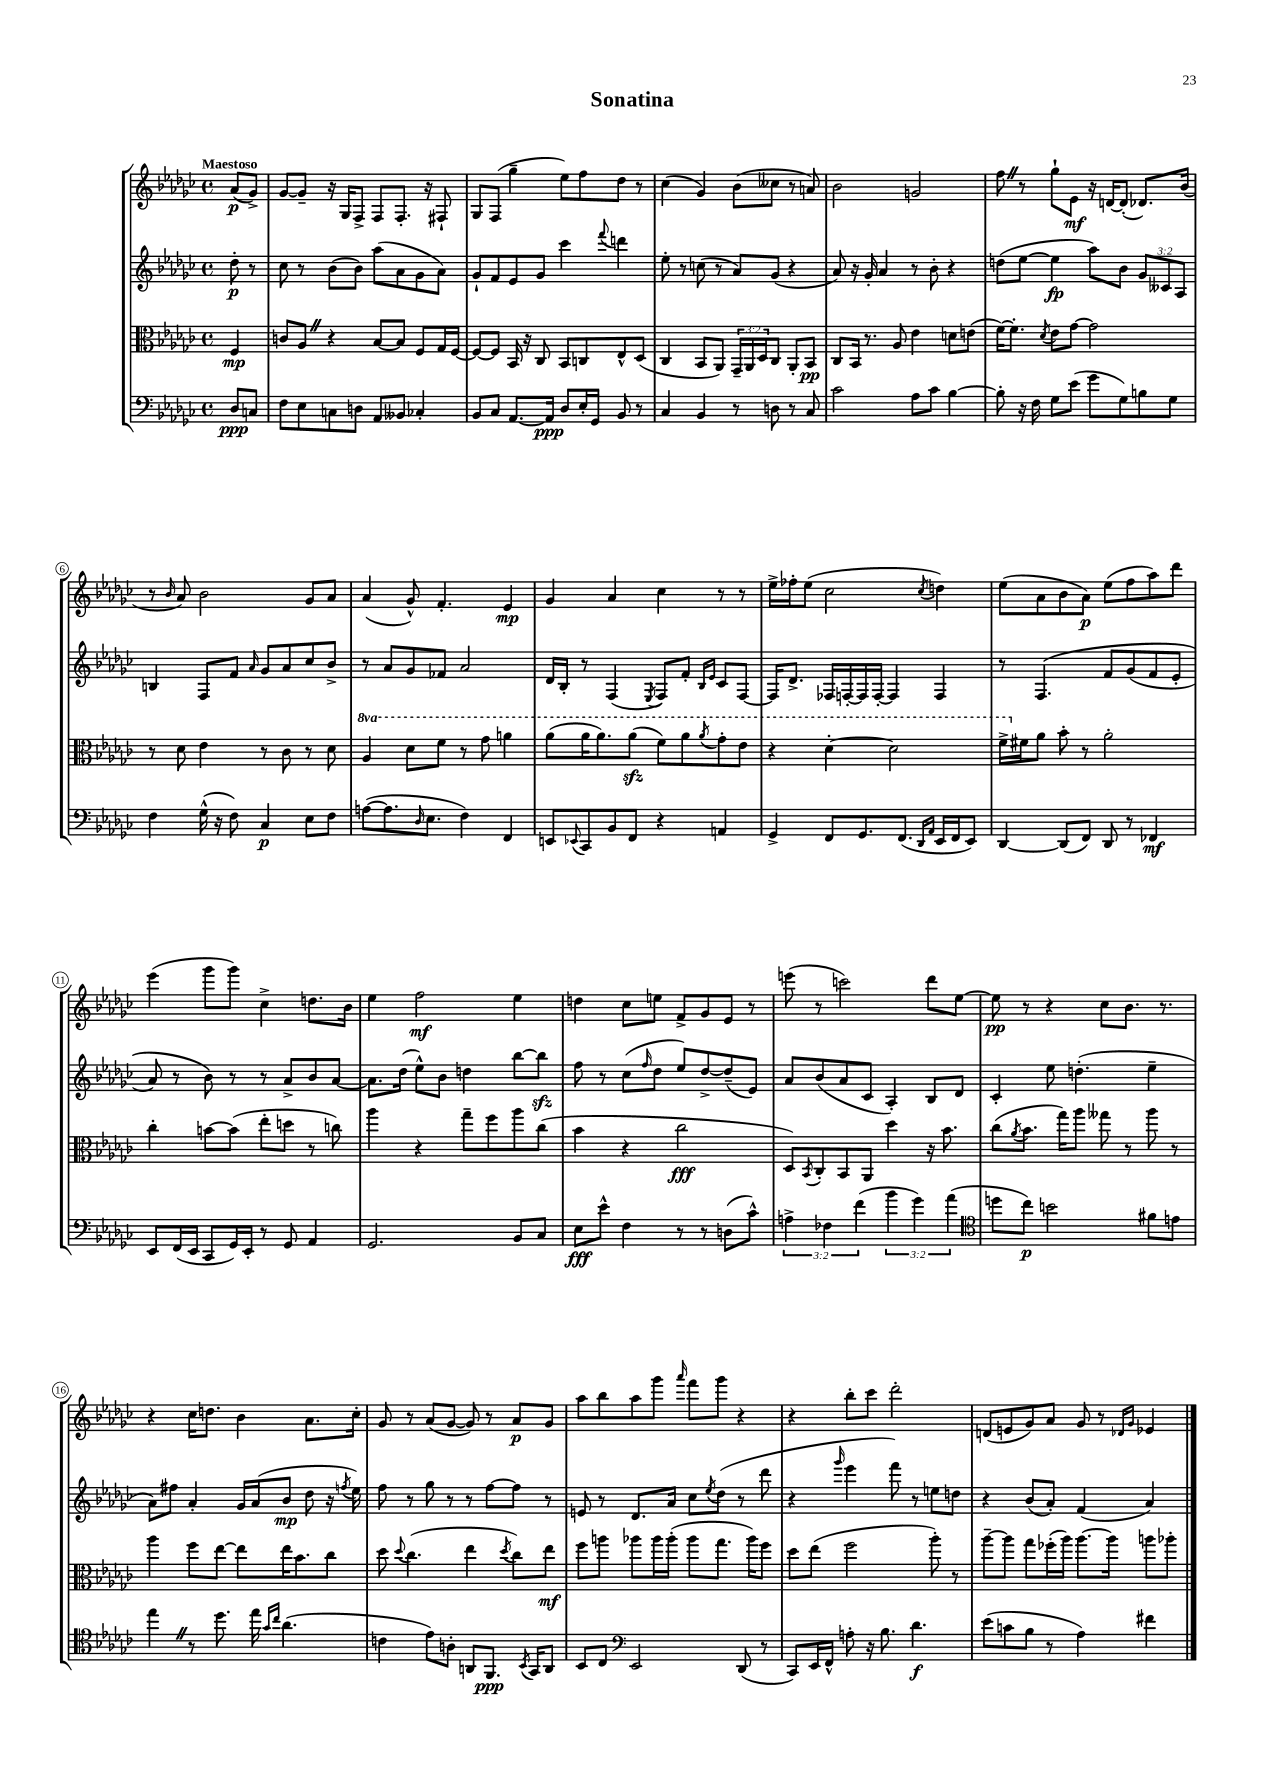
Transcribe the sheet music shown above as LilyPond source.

\header { title = "Sonatina" }
<<
\new StaffGroup <<
\new Staff = "s0" {
    \clef treble \key ges \major \defaultTimeSignature \time 4/4 \partial 4 \tempo "Maestoso"
    aes'8\p( ges'8->) |
    ges'8~ ges'8-- r16 ges16 f8-> f8 f8.-. r16 fis8-! |
    ges8 f8( ges''4-- ees''8) f''8 des''8 r8 |
    ces''4( ges'4) bes'8( ceses''8 r8 a'8) |
    bes'2 g'2 |
    f''8 \once \override BreathingSign.text = \markup { \musicglyph "scripts.caesura.straight" } \breathe r8 ges''8-! ees'8\mf r16 d'16~ d'8-.( des'8.) bes'16( |
    r8 \grace { bes'16 } aes'8) bes'2 ges'8 aes'8 |
    aes'4( ges'8-^) f'4.-. ees'4\mp |
    ges'4 aes'4 ces''4 r8 r8 |
    ees''16-> fes''16-. ees''8( ces''2 \acciaccatura { ces''8 } d''4) |
    ees''8( aes'8 bes'8 aes'8\p) ees''8( f''8 aes''8) des'''8 |
    ees'''4( ges'''8 ges'''8) ces''4-> d''8. bes'16 |
    ees''4 f''2\mf ees''4 |
    d''4 ces''8 e''8 f'8-> ges'8 ees'8 r8 |
    e'''8( r8 c'''2) des'''8 ees''8~ |
    ees''8\pp r8 r4 ces''8 bes'8. r8. |
    r4 ces''16 d''8. bes'4 aes'8. ces''16-. |
    ges'8 r8 aes'8( ges'8~ ges'8) r8 aes'8\p ges'8 |
    aes''8 bes''8 aes''8 ges'''8 \grace { aes'''16 } f'''8 ges'''8 r4 |
    r4 bes''8-. ces'''8 des'''2-. |
    d'8( e'8 ges'8) aes'8 ges'8 r8 \grace { des'16 ges'16 } ees'4 \bar "|." |
}
\new Staff = "s1" {
    \clef treble \key ges \major \defaultTimeSignature \time 4/4 \override Staff.TupletNumber.text = #tuplet-number::calc-fraction-text \partial 4
    des''8-.\p r8 |
    ces''8 r8 bes'8( bes'8) aes''8( aes'8 ges'8 aes'8) |
    ges'8-! f'8 ees'8 ges'8 ces'''4 \appoggiatura { f'''8 } d'''4 |
    ees''8-. r8 c''8( r8 aes'8) ges'8( r4 |
    aes'8) r16 ges'16-. aes'4 r8 bes'8-. r4 |
    d''8( ees''8~ ees''4\fp aes''8) bes'8 \tuplet 3/2 { ges'8 ceses'8 aes8 } |
    b4 f8 f'8 \grace { aes'16 } ges'8 aes'8 ces''8 bes'8-> |
    r8 aes'8 ges'8 fes'8 aes'2 |
    des'16 bes16-. r8 f4( \acciaccatura { ees8 } f8) f'8-. \grace { bes16 ees'16 } ces'8 f8~ |
    f16 des'8.-> fes16 f16~-. f16 f16~-. f4 f4 |
    r8 f4.\( f'8 ges'8( f'8 ees'8-. |
    aes'8) r8 bes'8\) r8 r8 aes'8-> bes'8 aes'8~ |
    aes'8. des''16( ees''8-^) bes'8 d''4 bes''8~ bes''8\sfz |
    f''8 r8 ces''8( \grace { f''16 } des''8 ees''8) des''8~-> des''8--( ees'8) |
    aes'8 bes'8( aes'8 ces'8 aes4-.) bes8 des'8 |
    ces'4-. ees''8 d''4.-.( ees''4-- |
    aes'8) fis''8 aes'4-. ges'16 aes'16( bes'8\mp des''8 r16 \acciaccatura { f''8 } ees''16) |
    f''8 r8 ges''8 r8 r8 f''8~ f''8 r8 |
    e'8 r8 des'8. aes'16 ces''8 \acciaccatura { ees''8 } des''8( r8 des'''8 |
    r4 \grace { ges'''16 } ees'''4 f'''8) r8 e''8 d''8 |
    r4 bes'8( aes'8-.) f'4( aes'4) \bar "|." |
}
\new Staff = "s2" {
    \clef alto \key ges \major \defaultTimeSignature \time 4/4 \override Staff.TupletNumber.text = #tuplet-number::calc-fraction-text \set Staff.ottavationMarkups = #ottavation-simple-ordinals \partial 4
    f4\mp |
    c'8 aes8 \once \override BreathingSign.text = \markup { \musicglyph "scripts.caesura.straight" } \breathe r4 bes8~ bes8 f8 ges16 f16~ |
    f8~ f8 bes,16 r16 ces8 bes,8 c8 ees8-^ des8( |
    ces4 bes,8 aes,8) \tuplet 3/2 { ges,16-- aes,16 des16 } ces8 aes,8-. bes,8\pp |
    ces8 bes,16 r8. aes8 ees'4 d'8 e'8( |
    f'16~) f'8.-. \acciaccatura { des'8 } ees'8 ges'8~ ges'2 |
    r8 des'8 ees'4 r8 ces'8 r8 des'8 |
    \ottava #1 aes'4 des''8 f''8 r8 ges''8 a''4 |
    aes''8( aes''16 aes''8.) aes''8\sfz( f''8) aes''8 \acciaccatura { aes''8 } ges''8-. ees''8 |
    r4 des''4~-. des''2 |
    f''16-> \ottava #0 fis'16 aes'8 bes'8-. r8 aes'2-. |
    ces''4-. b'8~ b'8( ees''8-. d''8 r8 c''8) |
    aes''4 r4 ges''8-- f''8 aes''8 ces''8( |
    bes'4 r4 ces''2\fff |
    des8) \acciaccatura { bes,8 } ces8-. bes,8 aes,8 des''4 r16 bes'8. |
    ces''8( \acciaccatura { aes'8 } bes'8. ges''16) aes''8 geses''8 r8 aes''8 r8 |
    aes''4 f''8 ees''8~ ees''8 ees''16 bes'8. ces''8 |
    des''8 \appoggiatura { des''8 } ces''4.( ees''4 \acciaccatura { des''8 } ces''8) ees''8\mf |
    f''8 a''8 aes''8 aes''16 aes''16-.( aes''8 ges''8. aes''16) f''8 |
    des''8 ees''8( f''2 aes''8-.) r8 |
    aes''8~-- aes''8 ges''8 fes''16-.( aes''16) aes''8.~ aes''16 a''8 aes''8-. \bar "|." |
}
\new Staff = "s3" {
    \clef bass \key ges \major \defaultTimeSignature \time 4/4 \override Staff.TupletNumber.text = #tuplet-number::calc-fraction-text \partial 4
    des8\ppp c8 |
    f8 ees8 c8 d8 aes,8 beses,8 ces4-. |
    bes,8 ces8 aes,8.~ aes,16\ppp des8 ees16-. ges,16 bes,8 r8 |
    ces4 bes,4 r8 d8 r8 ces8 |
    ces'2 aes8 ces'8 bes4~ |
    bes8-. r16 f16 ges8 ees'8( ges'8 ges8) b8 ges8 |
    f4 ges16-^( r16 f8) ces4\p ees8 f8 |
    a8~( a8. \grace { des16 } ees8. f4) f,4 |
    e,8 \appoggiatura { ees,8 } ces,8 bes,8 f,8 r4 a,4 |
    ges,4-> f,8 ges,8. f,8.( \grace { des,16 aes,16 } ees,16 f,16 ees,8) |
    des,4~ des,8( f,8) des,8 r8 fes,4\mf |
    ees,8 f,16( ees,16 ces,8 ges,16) ees,16-. r8 ges,8 aes,4 |
    ges,2. bes,8 ces8 |
    ees8\fff ees'8-^ f4 r8 r8 d8( ces'8-^) |
    \tuplet 3/2 { a4-> fes4 f'4( } \tuplet 3/2 { bes'4 ges'4) aes'4( } |
    \clef tenor d''8 ces''8\p) b'2 fis'8 e'8 |
    ees''4 \once \override BreathingSign.text = \markup { \musicglyph "scripts.caesura.straight" } \breathe r8 des''8. ees''16 \grace { ges'16 ces''16 } aes'4.( |
    c'4 ees'8) a8-. a,8 f,8.\ppp \acciaccatura { bes,8 } ges,16 a,8 |
    bes,8 ces8 \clef bass ees,2 des,8( r8 |
    ces,8) ees,16 f,16-^ a8-. r16 bes8. des'4.\f |
    ees'8( c'8 bes8 r8 aes4) fis'4 \bar "|." |
}
>>
>>
\layout { \context { \Score \override BarNumber.stencil = #(make-stencil-circler 0.1 0.3 ly:text-interface::print) } }
